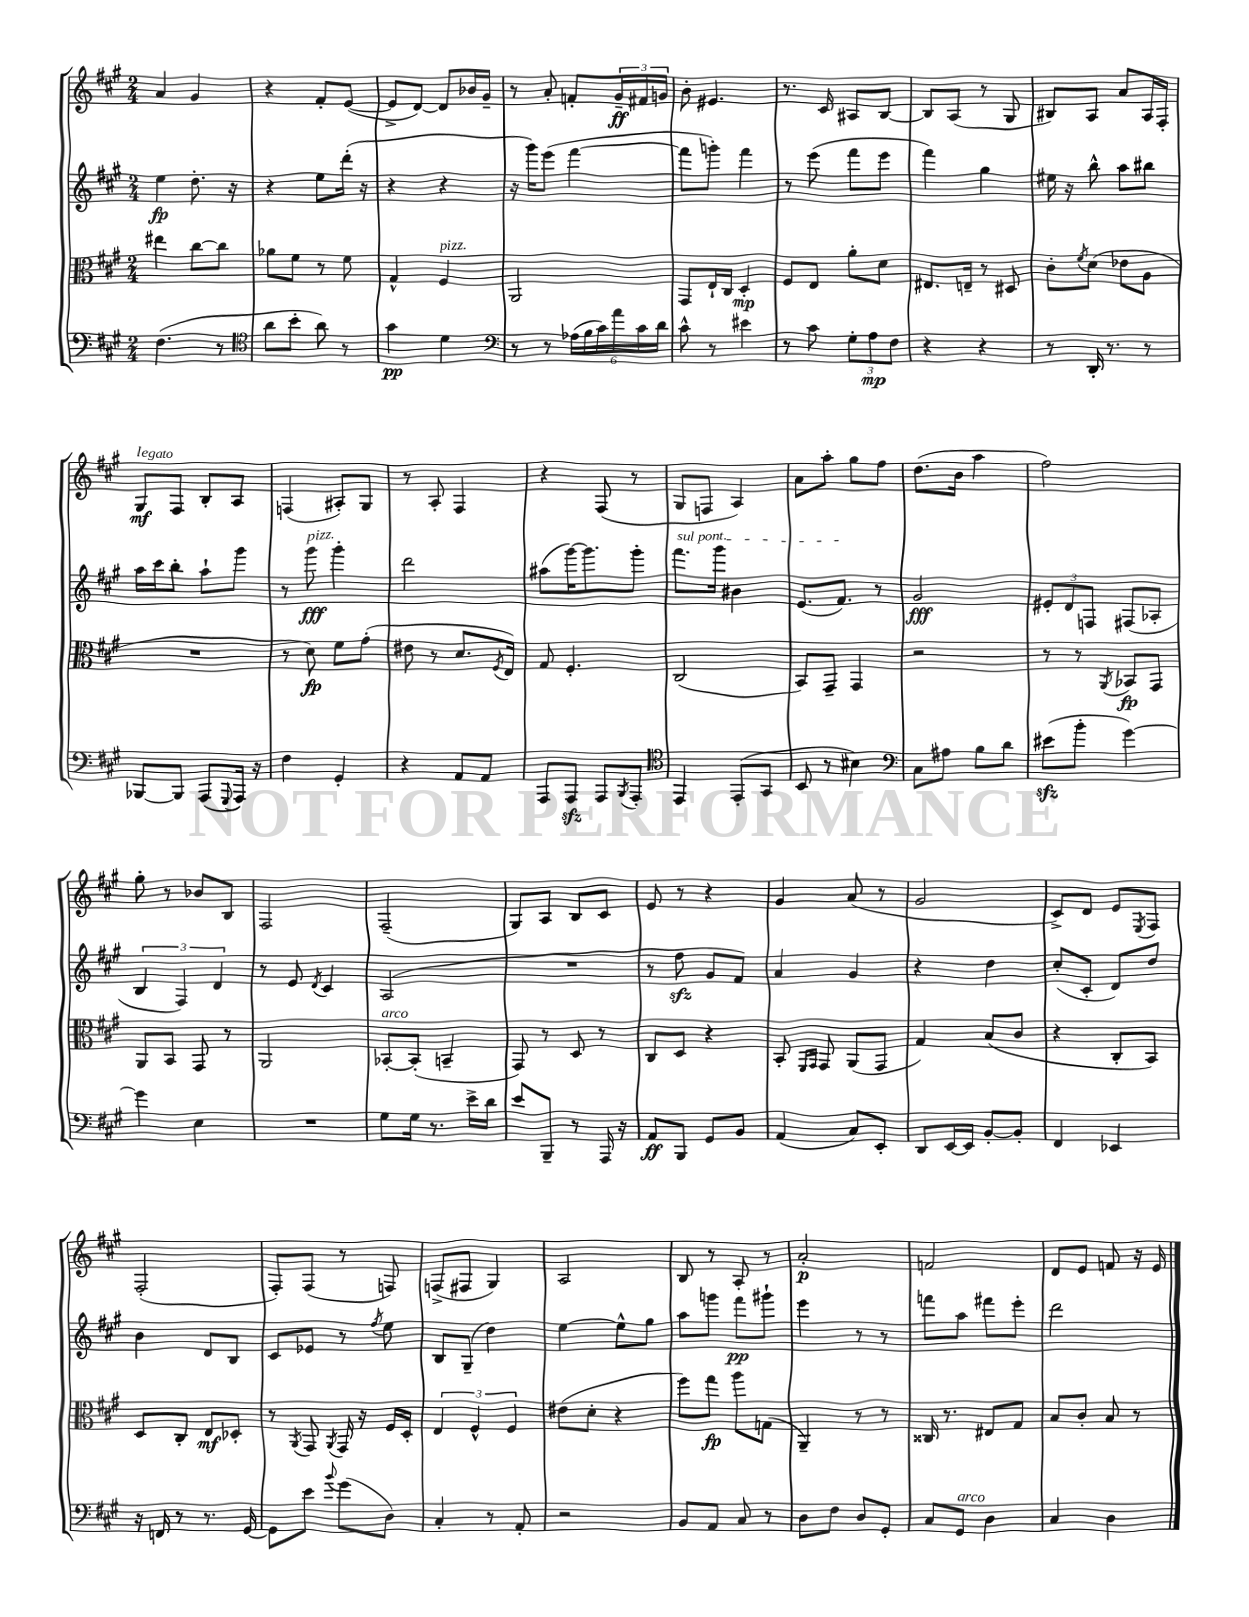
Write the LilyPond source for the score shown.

<<
\new StaffGroup <<
\new Staff = "s0" {
    \clef treble \key a \major \numericTimeSignature \time 2/4
    a'4 gis'4 |
    r4 fis'8-. e'8~( |
    e'8-> d'8~) d'8 bes'16 gis'16-- |
    r8 a'8-. f'8-. \tuplet 3/2 { gis'16--\ff fis'16 g'16 } |
    b'8-. eis'4. |
    r8. cis'16 ais8 b8~ |
    b8 a8( r8 gis8 |
    bis8) a8 a'8 a16 fis16-. |
    gis8\mf^\markup { \italic "legato" } fis8 b8-. a8 |
    f4( ais8-.) gis8 |
    r8 a8-. fis4 |
    r4 fis8( r8 |
    gis8 f8 a4) |
    a'8 a''8-. gis''8 fis''8 |
    d''8.( b'16 a''4 |
    fis''2) |
    gis''8-. r8 bes'8 b8 |
    fis2 |
    fis2--( |
    gis8) a8 b8 cis'8 |
    e'8 r8 r4 |
    gis'4 a'8( r8 |
    gis'2 |
    cis'8->) d'8 e'8 \acciaccatura { e8 } fis8 |
    fis2-.( |
    fis8-.) fis8( r8 f8) |
    f8->( fis8 gis4) |
    a2 |
    b8 r8 a8-. r8 |
    a'2-.\p |
    f'2 |
    d'8 e'8 f'8 r16 e'16 \bar "|." |
}
\new Staff = "s1" {
    \clef treble \key a \major \numericTimeSignature \time 2/4
    e''4\fp d''8.-. r16 |
    r4 e''8 d'''16-.( r16 |
    r4 r4 |
    r16 gis'''16) e'''8( fis'''4~ |
    fis'''8 g'''8-.) fis'''4 |
    r8 e'''8( fis'''8 e'''8 |
    fis'''4) gis''4 |
    eis''16 r16 b''8-^ a''8 bis''8 |
    a''16 cis'''16 b''8-. a''8-! gis'''8 |
    r8 gis'''8\fff^\markup { \italic "pizz." } gis'''4-. |
    d'''2 |
    ais''8( gis'''16~) gis'''8. gis'''8-. |
    \once \override TextSpanner.bound-details.left.text = \markup { \italic "sul pont." } fis'''8.\startTextSpan gis'''16 bis'4 |
    e'8.( fis'8.\stopTextSpan) r8 |
    gis'2\fff |
    \tuplet 3/2 { eis'8-. d'8 f8 } fis8( aes8-. |
    \tuplet 3/2 { b4 fis4) d'4 } |
    r8 e'8 \acciaccatura { d'8 } cis'4 |
    a2( |
    R2 |
    r8 fis''8\sfz gis'8 fis'8) |
    a'4 gis'4 |
    r4 d''4 |
    cis''8-.( cis'8-. d'8) d''8 |
    b'4 d'8 b8 |
    cis'8 ees'8 r8 \acciaccatura { fis''8 } e''8 |
    b8 gis8--( d''4) |
    e''4~ e''8-^ gis''8 |
    a''8 g'''8 fis'''8\pp gis'''8-! |
    e'''4 r8 r8 |
    f'''8 a''8 fis'''8 e'''8-. |
    d'''2 \bar "|." |
}
\new Staff = "s2" {
    \clef alto \key a \major \numericTimeSignature \time 2/4
    eis''4 cis''8~ cis''8 |
    aes'8 fis'8 r8 fis'8 |
    gis4-^ fis4^\markup { \italic "pizz." } |
    a,2 |
    gis,8 e16-! cis16 d4-.\mp |
    fis8 e8 a'8-. d'8 |
    eis8. e16-- r8 dis8 |
    cis'8-. \acciaccatura { fis'8 } d'8( ees'8 a8 |
    R2 |
    r8 d'8\fp) fis'8 gis'8-.( |
    eis'8 r8 d'8. \acciaccatura { fis8 } e16) |
    gis8 fis4.-. |
    cis2( |
    b,8) gis,8-- gis,4 |
    r2 |
    r8 r8 \acciaccatura { a,8 } bes,8\fp gis,8 |
    a,8 b,8 gis,8 r8 |
    a,2 |
    bes,8~-.^\markup { \italic "arco" } bes,8-.( b,4-- |
    gis,8) r8 d8 r8 |
    cis8 d8 r4 |
    b,8-. \grace { fis,16 gis,16 } gis,8 a,8( gis,8 |
    gis4) b8( cis'8 |
    r4 cis8-. b,8) |
    d8 cis8-. e8\mf des8-. |
    r8 \acciaccatura { a,8 } gis,8 \acciaccatura { a,8 } gis,16 r16 fis16 d16-. |
    \tuplet 3/2 { e4 fis4-^ fis4 } |
    eis'8( d'8-. r4 |
    fis''8) gis''8\fp a''8 g8( |
    a,4--) r8 r8 |
    cisis16 r8. eis8 gis8 |
    b8 cis'8-. b8 r8 \bar "|." |
}
\new Staff = "s3" {
    \clef bass \key a \major \numericTimeSignature \time 2/4
    fis4.( r8 |
    \clef tenor a'8 b'8-. a'8) r8 |
    gis'4\pp d'4 |
    \clef bass r8 r8 \tuplet 6/4 { aes16( b16 cis'16) a'16 cis'16 d'16 } |
    cis'8-^ r8 eis'4 |
    r8 cis'8 \tuplet 3/2 { gis8-. a8\mp fis8 } |
    r4 r4 |
    r8 d,16-. r8. r8 |
    bes,,8~ bes,,8 a,,8( \appoggiatura { gis,,8 } a,,16) r16 |
    fis4 gis,4-. |
    r4 a,8 a,8 |
    a,,8 a,,8\sfz a,,8 \acciaccatura { b,,8 } a,,8-. |
    \clef tenor e,4 e,8-.( gis,8 |
    b,8 r8 bis4) |
    \clef bass cis8 ais8 b8 d'8 |
    eis'8\sfz( b'8-. gis'4~) |
    gis'4 e4 |
    R2 |
    gis8 gis16 r8. e'16-> d'16 |
    e'8 b,,8-- r8 a,,16 r16 |
    a,8\ff b,,8 gis,8 b,8 |
    a,4( cis8) e,8-. |
    d,8 e,16~ e,16 b,8~-. b,8-. |
    fis,4 ees,4 |
    r16 f,16 r8 r8. gis,16~ |
    gis,8 e'8 \appoggiatura { b'8 } gis'8( d8) |
    cis4-. r8 a,8-. |
    r2 |
    b,8 a,8 cis8 r8 |
    d8 fis8 d8 gis,8-. |
    cis8 gis,8^\markup { \italic "arco" } d4 |
    cis4 d4 \bar "|." |
}
>>
>>
\layout { \context { \Score \remove "Bar_number_engraver" } }
